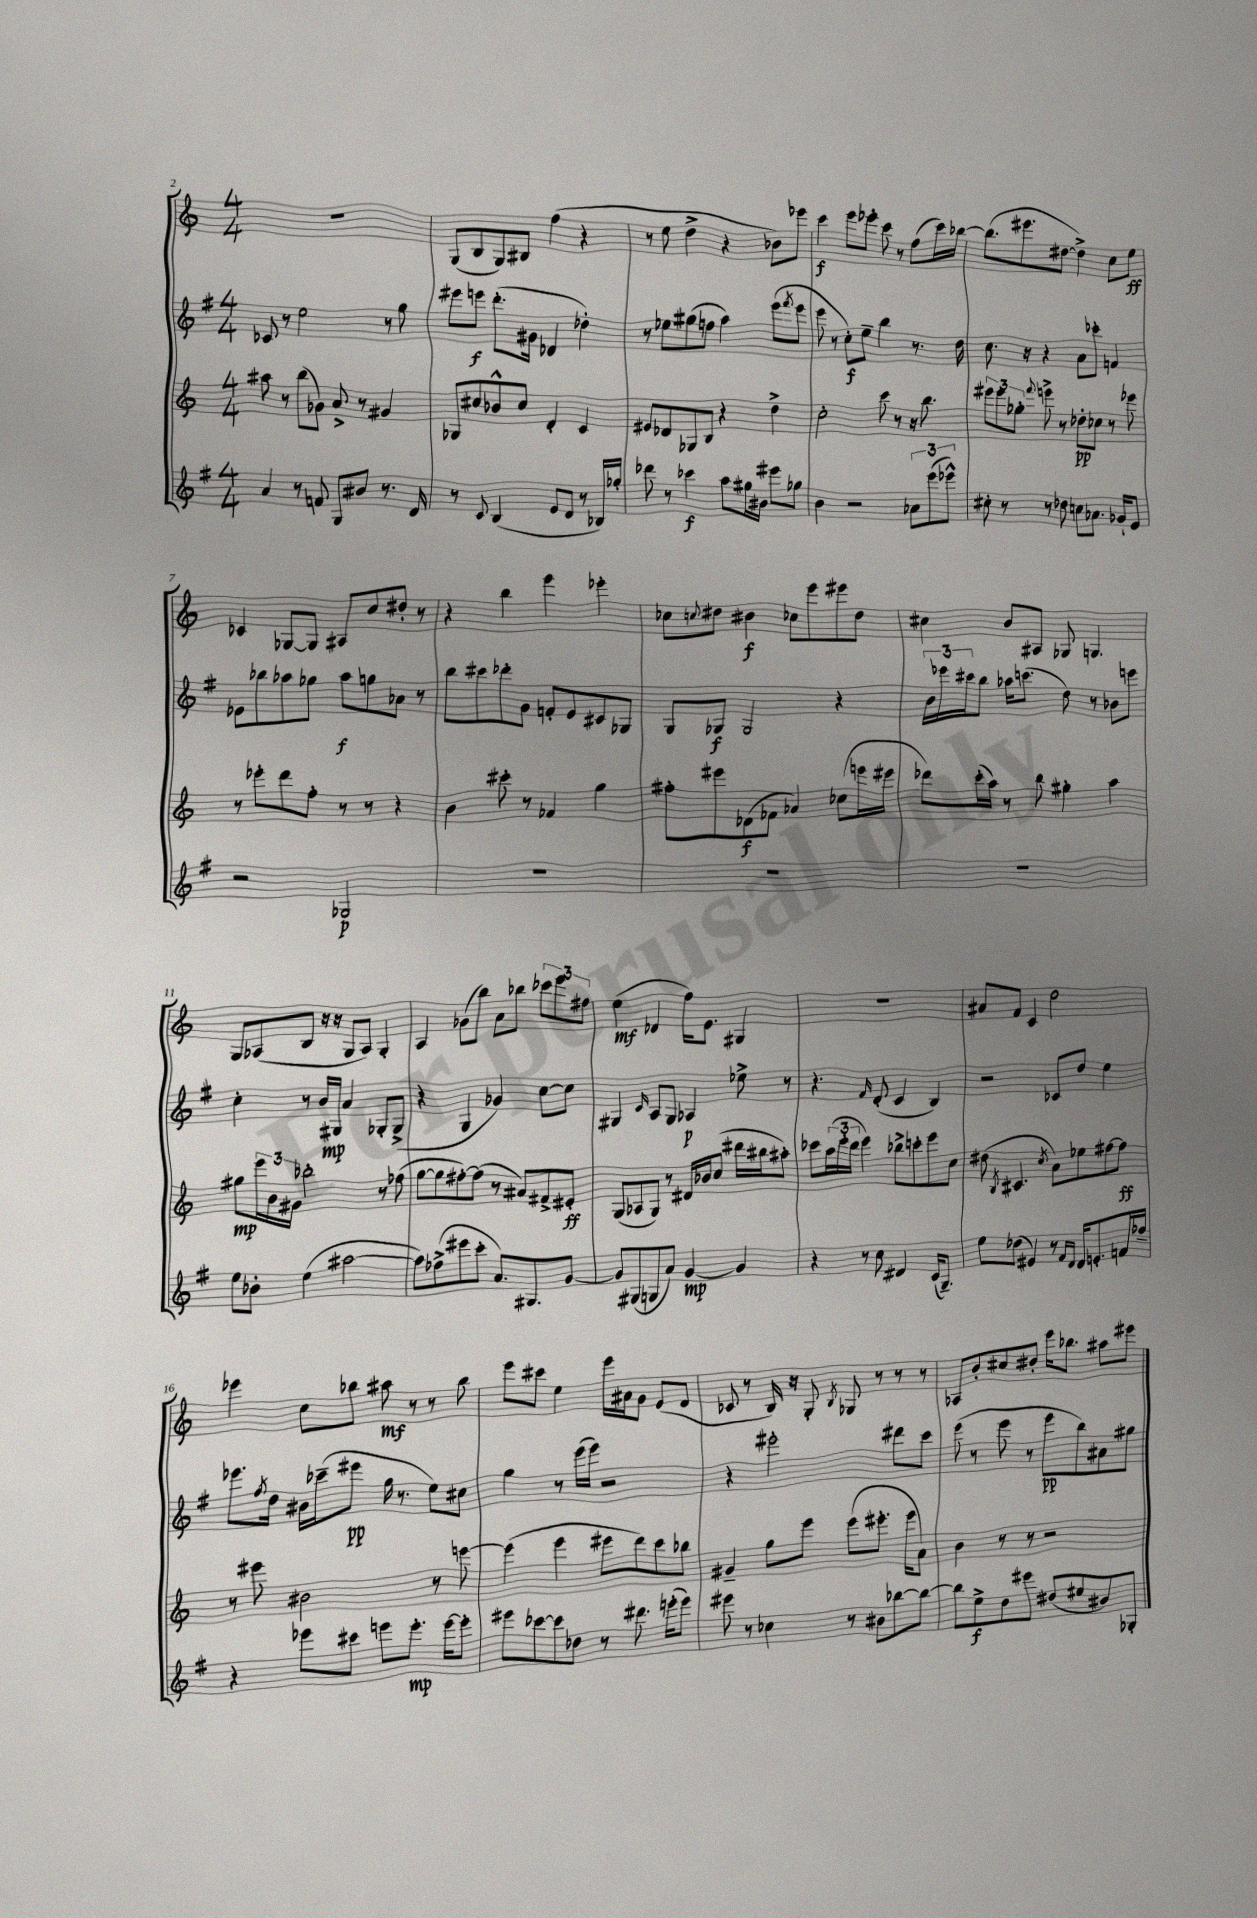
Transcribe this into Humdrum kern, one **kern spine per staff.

**kern	**kern	**kern	**kern
*staff4	*staff3	*staff2	*staff1
*clefG2	*clefG2	*clefG2	*clefG2
*k[f#]	*k[]	*k[f#]	*k[]
*M4/4	*M4/4	*M4/4	*M4/4
4a	8aa#	8c-	1r
.	8r	8r	.
8r	(8bb	2ee	.
8f	8g-)	.	.
8G	8a^	.	.
8b#	8r	.	.
8.r	4g#	8r	.
.	.	8gg	.
16d	.	.	.
=	=	=	=
8r	8G-	8eee#	(8G
8c	8cc#	8eee	8B
(4B	8b-^^	(8.ddd'	8G)
.	8cc#	.	8B#
.	.	16g#	.
8e	4d'	4d-	(4ff
8d	.	.	.
8r	4c	4dd-')	4r
16B-)	.	.	.
16gg-'	.	.	.
=	=	=	=
8ddd-	8e#	8r	8r
8r	8d-	8ee-	8ee
4ccc-	8G-	(8gg#	4dd^
.	8B	8ff	.
8aa	4r	4aa)	4r
16gg#	.	.	.
16b#	.	.	.
8eee#	4dd^	(8eee	8b-)
.	.	8qfff#	.
8gg-	.	8eee	8eee-
=	=	=	=
4b	2cc'	8eee	4ccc
.	.	8r	.
2r	.	8cc')	8eee
.	.	8ee~	8eee-'
.	8ccc	4bb	8ccc
.	8r	.	8r
12a-	16r	8.r	(8ff
.	8.bb	.	.
(12eee	.	.	.
.	.	.	16ccc)
12eee-^^)	.	.	.
.	.	16dd	[16bb-
=	=	=	=
8cc#'	12eee#	8.cc	(8.bb-]
.	12eee#	.	.
8r	.	.	.
.	12gg-'	.	.
.	.	16r	8.eee#
.	8qqfff	.	.
8r	8eee^	4r	.
8dd-	8r	.	[8dd#
8cc	8dd-'	8a	4dd#^])
8.a-	8cc-	8ccc-'	.
.	8r	4f	8cc
16g-`	.	.	.
8e	8eee-	.	8ee
=	=	=	=
2r	8r	8e-	4c-
.	8eee-'	8bb-	.
.	8ddd	8aa-	[8G-
.	8ff'	8gg-	8G-]
2G-	8r	8aa-	8A#
.	8r	8gg	8cc
.	4r	8a-	8dd#'
.	.	8r	8r
=	=	=	=
1r	4b	8bb	4r
.	.	8ccc#	.
.	8ccc#'	8ddd-'	4bb
.	8r	8g	.
.	4f-	8f'	4eee
.	.	8e	.
.	4gg	8c#	4eee-'
.	.	8G-	.
=	=	=	=
1r	8ff#'	8G	8cc-
.	.	.	8qqcc
.	8eee#	8G-	8dd#
.	(8d-	2G-	4b#
.	8f-	.	.
.	4a-)	.	8cc-
.	.	.	8eee
.	(8cc-	4r	8eee#
.	16eee	.	8dd#
.	16eee#	.	.
=	=	=	=
1r	8ddd-)	24b	4cc#
.	.	24eee-	.
.	.	24ccc#	.
.	(16ccc'	8bb	.
.	16aa)	.	.
.	8r	16aa-	8b
.	.	(8.ccc	.
.	8bb	.	8A#
.	4gg#'	8dd)	8G-
.	.	8r	4.G
.	4aa	8b-	.
.	.	8eee	.
=	=	=	=
8ee	8gg#	4cc'	8G
8b-'	24eee	.	(8A-
.	24b	.	.
.	24g#	.	.
(4ee	2bb-'	8r	8B
.	.	16b	16r
.	.	16G#	16r
[2aa#	.	4a	8G
.	.	.	8A-)
.	8r	8G-'	4G'
.	(8ff-	(8G-^	.
=	=	=	=
8aa#])	[8gg	4r	4A
(8ff-^	8gg]	.	.
8eee#	[8ff#')	4G	(8g-
8ccc'	(8ff#]	.	8bb)
8.a)	8r	4g-)	8a
.	8a#)	.	8bb-
8.G#	.	.	.
.	8f#^	[8cc	12ccc-
.	.	.	12eee
[8g	8e#'	8cc]	.
.	.	.	12ff#
=	=	=	=
8g]	(8G	4G#	(4ee
(8G#	8A-	.	.
.	.	16qqc	.
8G	8G)	8A	4d-
8a)	8r	8G#	.
[4g	16d#	4A-	16ff)
.	16b-	.	8.e
.	(8cc	.	.
4g]	16ddd#	8ee-^	4G#
.	16bb#	.	.
.	8aa#')	8r	.
=	=	=	=
4r	8ccc-	4.r	1r
.	(24aa	.	.
.	24eee'	.	.
.	24ddd	.	.
8r	4eee)	.	.
.	.	16qqf#	.
8cc	.	(8d'	.
4d#	8bb-^	4c	.
.	8ccc'	.	.
(16c	8eee	4B)	.
8.G~)	.	.	.
.	8cc	.	.
=	=	=	=
8ee	(8dd#	2r	8a#
.	8qB	.	.
(8dd-	4.c#	.	8f
4e#)	.	.	4c
.	8qcc	.	.
8r	8a)	8c-	2dd
16qqf#	.	.	.
16qqd	.	.	.
16d	8ee-	8dd	.
8.e'	.	.	.
.	[8ff#	4ee	.
16f	8ff#]	.	.
16ff-~	.	.	.
=	=	=	=
4r	8r	8.eee-	4eee-
.	8eee#	.	.
.	.	8qff#	.
.	.	16dd	.
8eee-	2b#	16b#	8cc
.	.	(16ccc-~	.
8ccc#	.	8eee#	8bb-
8eee	.	16gg	8aa#
.	.	8.r	.
8.eee'	.	.	8r
.	8r	8ee)	8r
[16eee	.	.	.
8eee']	[8eee	8cc#	8bb-
=	=	=	=
8eee#	(4eee]	4gg	8eee
[8ccc-	.	.	8ccc#
8ccc-]	4eee	8r	4ee
8dd-	.	(16eee	.
.	.	16eee)	.
8r	8eee#	2r	16eee
.	.	.	16a#
8.ddd#	8ddd)	.	8g
.	8ccc	.	(8e
(16eee'	.	.	.
8eee)	8bb-	.	8d
=	=	=	=
8eee#	4g#~	4r	8c-
8r	.	.	8r
4cc-	8gg	2eee#'	16B)
.	.	.	16r
.	8eee	.	8G'
.	.	.	8qB
8r	(8eee	.	8G-
8b#	8.eee#'	.	8r
[8bb-	.	8ddd#	8r
.	16eee#	.	.
8bb-_	8a)	8ccc	8r
=	=	=	=
8bb-]	4b	(8eee	8A-
8ee^	.	8r	8b'
8dd	8r	8eee	8cc#
8eee#	8r	8r	8dd#'
(8dd#	2r	8eee	16eee
.	.	.	8.bb-
8ee#	.	8bb)	.
8b#)	.	8a#	8aa#
8G-'	.	8gg#	8eee#
==	==	==	==
*-	*-	*-	*-
